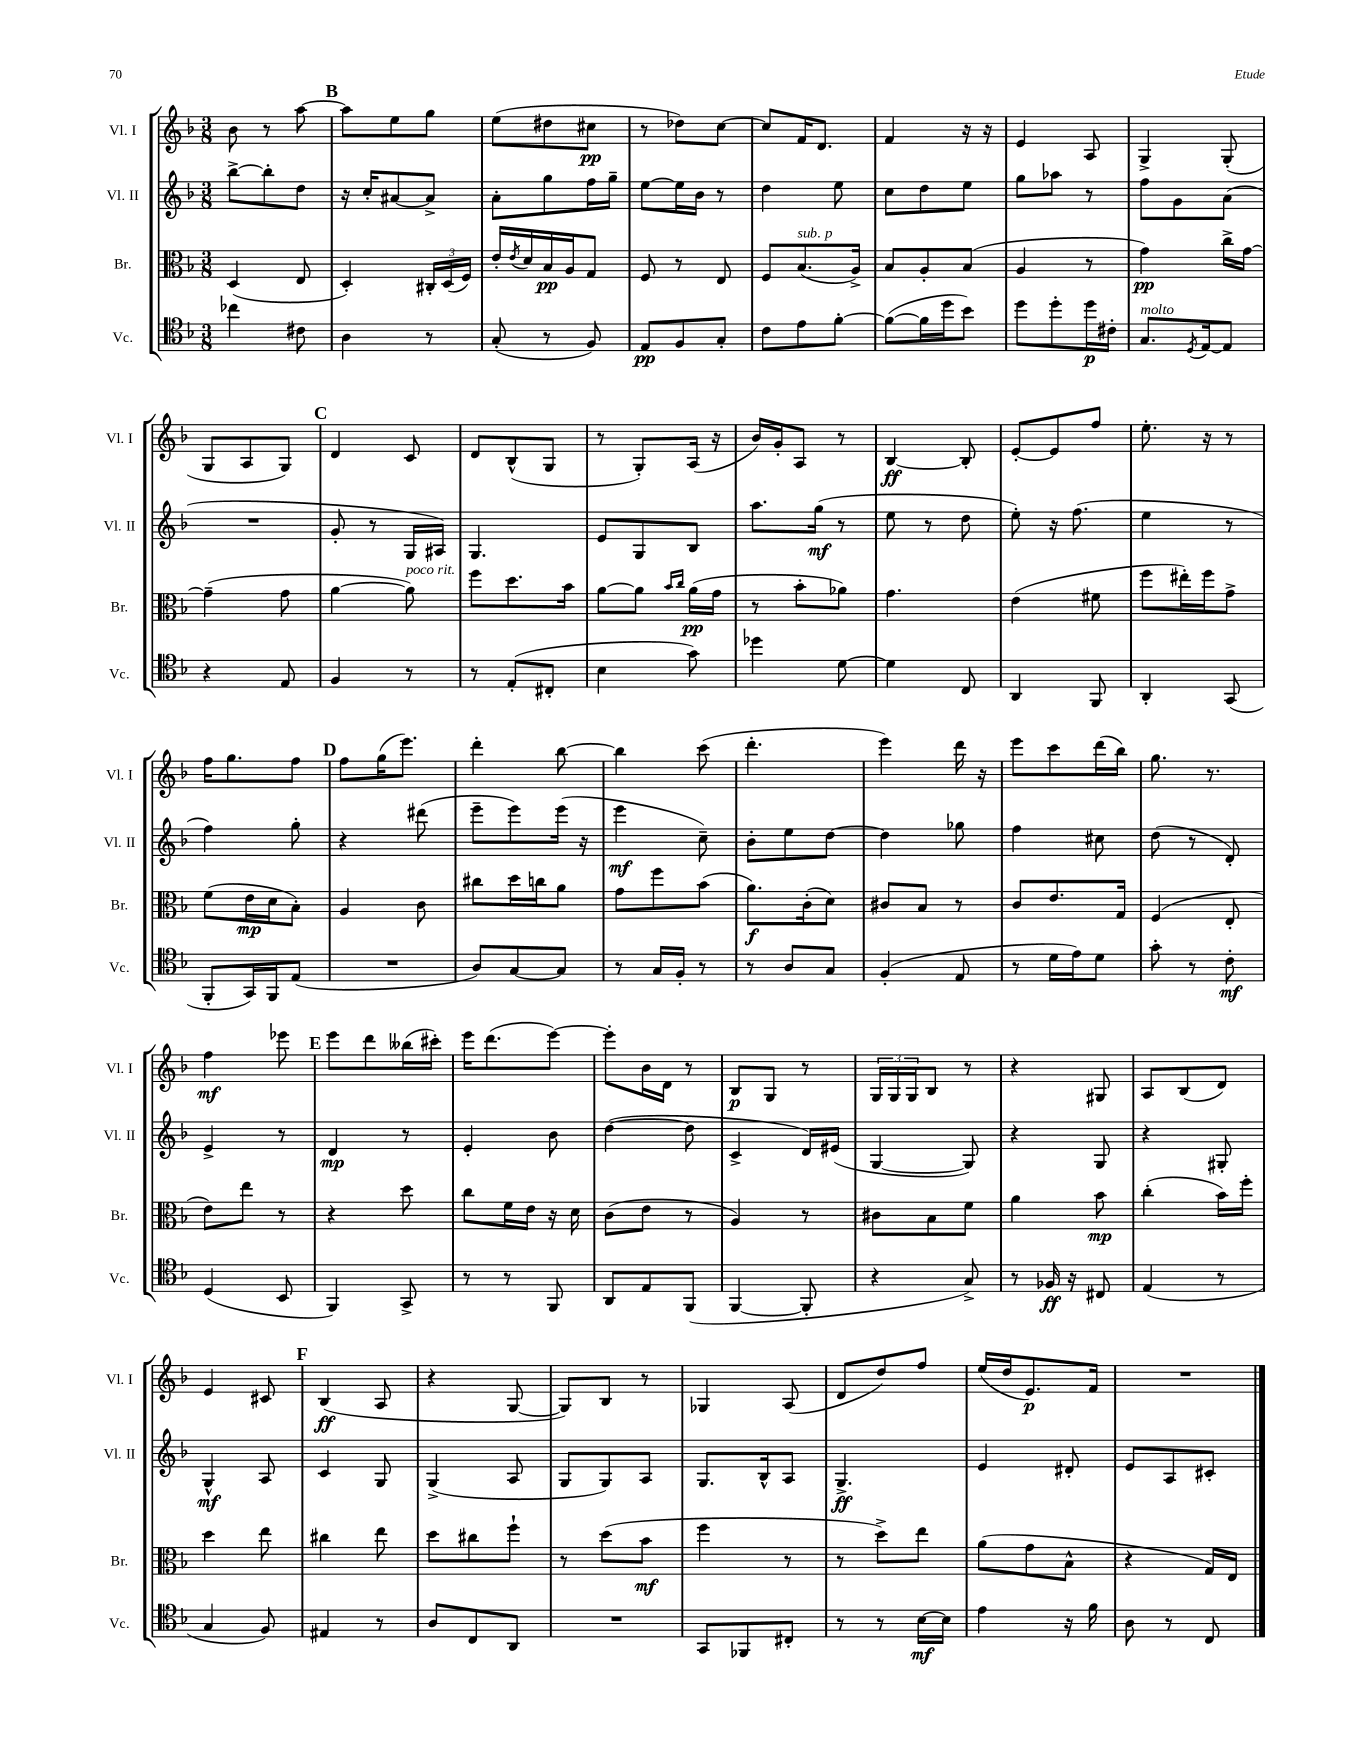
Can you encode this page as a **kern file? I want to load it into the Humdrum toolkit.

**kern	**dynam	**kern	**dynam	**kern	**dynam	**kern	**dynam
*part4	*part4	*part3	*part3	*part2	*part2	*part1	*part1
*staff4	*staff4	*staff3	*staff3	*staff2	*staff2	*staff1	*staff1
*I"Vc.	*	*I"Br.	*	*I"Vl. II	*	*I"Vl. I	*
*I'Vc.	*	*I'Br.	*	*I'Vl. II	*	*I'Vl. I	*
*clefC4	*	*clefC3	*	*clefG2	*	*clefG2	*
*k[b-]	*	*k[b-]	*	*k[b-]	*	*k[b-]	*
*M3/8	*	*M3/8	*	*M3/8	*	*M3/8	*
=141	=141	=141	=141	=141	=141	=141	=141
4cc-X\	.	(4D/	.	[8bb-^\L	.	8b-\	.
.	.	.	.	8bb-'\]	.	8r	.
8c#X\	.	8E/	.	8dd\J	.	[8aa\	.
!!LO:REH:place=s1:t=B
=142	=142	=142	=142	=142	=142	=142	=142
4A\	.	4D'/)	.	16r	.	8aa\L]	.
.	.	.	.	16cc'/KL	.	.	.
.	.	.	.	[8a#X/	.	8ee\	.
8r	.	24C#X'/LL	.	8a#^/J]	.	8gg\J	.
.	.	(24D/	.	.	.	.	.
.	.	24F/JJ)	.	.	.	.	.
=143	=143	=143	=143	=143	=143	=143	=143
(8G'/	.	16e'/LL	.	8a'\L	.	(8ee\L	.
.	.	8qe/	.	.	.	.	.
.	.	16d/	.	.	.	.	.
8r	.	16B-/	pp	8gg\	.	8dd#X\	.
.	.	16A/J	.	.	.	.	.
8F/)	.	8G/J	.	16ff\L	.	8cc#X\J	pp
.	.	.	.	16gg~\JJ	.	.	.
=144	=144	=144	=144	=144	=144	=144	=144
8E/L	pp	8F/	.	[8ee\L	.	8r	.
8F/	.	8r	.	16ee\L]	.	8dd-X\L)	.
.	.	.	.	16b-\JJ	.	.	.
8G'/J	.	8E/	.	8r	.	[8cc\J	.
=145	=145	=145	=145	=145	=145	=145	=145
8c\L	.	8F/L	.	4dd\	.	8cc/L]	.
!	!	!LO:TX:a:i:t=sub. p	!	!	!	!	!
8e\	.	(8.B-/	.	.	.	16f/K	.
.	.	.	.	.	.	8.d/J	.
[8f'\J	.	.	.	8ee\	.	.	.
.	.	16A^/Jk)	.	.	.	.	.
=146	=146	=146	=146	=146	=146	=146	=146
(8f\L_	.	8B-/L	.	8cc\L	.	4f/	.
16f\L]	.	8A'/	.	8dd\	.	.	.
16dd\J	.	.	.	.	.	.	.
8b-\J)	.	(8B-/J	.	8ee\J	.	16r	.
.	.	.	.	.	.	16r	.
=147	=147	=147	=147	=147	=147	=147	=147
8dd\L	.	4A/	.	8gg\L	.	4e/	.
8dd'\	.	.	.	8aa-X\J	.	.	.
16dd\L	p	8r	.	8r	.	8A/	.
16c#X'\JJ	.	.	.	.	.	.	.
=148	=148	=148	=148	=148	=148	=148	=148
!LO:TX:a:i:t=molto	!	!	!	!	!	!	!
8.G/L	.	4g\)	pp	8ff\L	.	4G^/	.
.	.	.	.	8g\	.	.	.
8qD/	.	.	.	.	.	.	.
[16E/k	.	.	.	.	.	.	.
8E/J]	.	16cc^\LL	.	(8a\J	.	(8G'/	.
.	.	[16g\JJ	.	.	.	.	.
!!LO:LB:g=z
=149	=149	=149	=149	=149	=149	=149	=149
4r	.	(4g~\]	.	4.r	.	8G/L	.
.	.	.	.	.	.	8A/	.
8E/	.	8g\	.	.	.	8G/J)	.
!!LO:REH:place=s1:t=C
=150	=150	=150	=150	=150	=150	=150	=150
4F/	.	[4a\	.	8g'/	.	4d/	.
.	.	.	.	8r	.	.	.
!	!	!LO:TX:a:i:t=poco rit.	!	!	!	!	!
8r	.	8a\])	.	16G/LL	.	8c/	.
.	.	.	.	16A#X/JJ)	.	.	.
=151	=151	=151	=151	=151	=151	=151	=151
8r	.	8ff\L	.	4.G/	.	8d/L	.
(8E'/L	.	8.dd\	.	.	.	(8B-^^/	.
8C#X'/J	.	.	.	.	.	8G/J	.
.	.	16b-\Jk	.	.	.	.	.
=152	=152	=152	=152	=152	=152	=152	=152
4B-\	.	[8a\L	.	8e/L	.	8r	.
.	.	8a\J]	.	8G/	.	8G'/L)	.
.	.	16qqb-/LL	.	.	.	.	.
.	.	16qqcc/JJ	.	.	.	.	.
8g\)	.	(16a\LL	pp	8B-/J	.	(16A/Jk	.
.	.	16g\JJ	.	.	.	16r	.
=153	=153	=153	=153	=153	=153	=153	=153
4dd-X\	.	8r	.	8.aa\L	.	16b-/LL)	.
.	.	.	.	.	.	16g'/J	.
.	.	8b-'\L	.	.	.	8A/J	.
.	.	.	.	(16gg\Jk	mf	.	.
[8d\	.	8a-X\J)	.	8r	.	8r	.
=154	=154	=154	=154	=154	=154	=154	=154
4d\]	.	4.g\	.	8ee\	.	[4B-/	ff
.	.	.	.	8r	.	.	.
8C/	.	.	.	8dd\	.	8B-'/]	.
=155	=155	=155	=155	=155	=155	=155	=155
4AA/	.	(4e\	.	8ee'\)	.	[8e'/L	.
.	.	.	.	16r	.	8e/]	.
.	.	.	.	(8.ff\	.	.	.
8FF/	.	8f#X\	.	.	.	8ff/J	.
=156	=156	=156	=156	=156	=156	=156	=156
4AA'/	.	8ff\L	.	4ee\	.	8.ee'\	.
.	.	16ee#X'\L)	.	.	.	.	.
.	.	16ff\J	.	.	.	16r	.
(8GG/	.	8g^\J	.	8r	.	8r	.
!!LO:LB:g=z
=157	=157	=157	=157	=157	=157	=157	=157
8FF'/L	.	(8f\L	.	4ff\)	.	16ff\KL	.
.	.	.	.	.	.	8.gg\	.
16GG/L)	.	16e\L	mp	.	.	.	.
16FF/J	.	16d\J	.	.	.	.	.
(8E/J	.	8B-'\J)	.	8gg'\	.	8ff\J	.
!!LO:REH:place=s1:t=D
=158	=158	=158	=158	=158	=158	=158	=158
4.r	.	4A/	.	4r	.	8ff\L	.
.	.	.	.	.	.	(16gg\K	.
.	.	.	.	.	.	8.eee\J)	.
.	.	8c\	.	(8ddd#X\	.	.	.
=159	=159	=159	=159	=159	=159	=159	=159
8A/L)	.	8cc#X\L	.	8eee~\L	.	4ddd'\	.
[8G/	.	16dd\L	.	8eee\)	.	.	.
.	.	16ccn\J	.	.	.	.	.
8G/J]	.	8a\J	.	(16eee\Jk	.	[8bb-\	.
.	.	.	.	16r	.	.	.
=160	=160	=160	=160	=160	=160	=160	=160
8r	.	8g\L	.	4eee\	mf	4bb-\]	.
16G/LL	.	8ff\	.	.	.	.	.
16F'/JJ	.	.	.	.	.	.	.
8r	.	(8b-\J	.	8cc~\)	.	(8ccc\	.
=161	=161	=161	=161	=161	=161	=161	=161
8r	.	8.a\L)	f	8b-'\L	.	4.ddd'\	.
8A/L	.	.	.	8ee\	.	.	.
.	.	(16c'\k	.	.	.	.	.
8G/J	.	8d\J)	.	[8dd\J	.	.	.
=162	=162	=162	=162	=162	=162	=162	=162
(4F'/	.	8c#X/L	.	4dd\]	.	4eee\)	.
.	.	8B-/J	.	.	.	.	.
8E/	.	8r	.	8gg-X\	.	16ddd\	.
.	.	.	.	.	.	16r	.
=163	=163	=163	=163	=163	=163	=163	=163
8r	.	8c/L	.	4ff\	.	8eee\L	.
16d\LL	.	8.e/	.	.	.	8ccc\	.
16e\J)	.	.	.	.	.	.	.
8d\J	.	.	.	8cc#X\	.	(16ddd\L	.
.	.	16G/Jk	.	.	.	16bb-\JJ)	.
=164	=164	=164	=164	=164	=164	=164	=164
8g'\	.	(4F/	.	(8dd\	.	8.gg\	.
8r	.	.	.	8r	.	.	.
.	.	.	.	.	.	8.r	.
8c'\	mf	8E'/	.	8d'/)	.	.	.
!!LO:LB:g=z
=165	=165	=165	=165	=165	=165	=165	=165
(4D/	.	8e\L)	.	4e^/	.	4ff\	mf
.	.	8ee\J	.	.	.	.	.
8BB-/	.	8r	.	8r	.	8eee-X\	.
!!LO:REH:place=s1:t=E
=166	=166	=166	=166	=166	=166	=166	=166
4FF/)	.	4r	.	4d/	mp	8eee\L	.
.	.	.	.	.	.	8ddd\	.
8GG^/	.	8dd\	.	8r	.	(16bb--X\L	.
.	.	.	.	.	.	16ccc#X'\JJ)	.
=167	=167	=167	=167	=167	=167	=167	=167
8r	.	8cc\L	.	4e'/	.	16eee\KL	.
.	.	.	.	.	.	(8.ddd\	.
8r	.	16f\L	.	.	.	.	.
.	.	16e\JJ	.	.	.	.	.
8FF/	.	16r	.	8b-\	.	[8eee\J)	.
.	.	16d\	.	.	.	.	.
=168	=168	=168	=168	=168	=168	=168	=168
8AA/L	.	(8c\L	.	([4dd\	.	8eee'\L]	.
8E/	.	8e\J	.	.	.	16b-\L	.
.	.	.	.	.	.	16d\JJ	.
(8FF/J	.	8r	.	8dd\]	.	8r	.
=169	=169	=169	=169	=169	=169	=169	=169
[4FF/	.	4A/)	.	4c^/	.	8B-/L	p
.	.	.	.	.	.	8G/J	.
8FF'/]	.	8r	.	16d/LL)	.	8r	.
.	.	.	.	(16e#X/JJ	.	.	.
=170	=170	=170	=170	=170	=170	=170	=170
4r	.	8c#X\L	.	[4G/	.	24G/LL	.
.	.	.	.	.	.	24G/	.
.	.	.	.	.	.	24G/J	.
.	.	8B-\	.	.	.	8B-/J	.
8G^/)	.	8f\J	.	8G/])	.	8r	.
=171	=171	=171	=171	=171	=171	=171	=171
8r	.	4a\	.	4r	.	4r	.
16F-X/	ff	.	.	.	.	.	.
16r	.	.	.	.	.	.	.
8C#X/	.	8b-\	mp	8G/	.	8G#X/	.
=172	=172	=172	=172	=172	=172	=172	=172
(4E/	.	(4cc'\	.	4r	.	8A/L	.
.	.	.	.	.	.	(8B-/	.
8r	.	16b-\LL)	.	8G#X'/	.	8d/J)	.
.	.	16ff'\JJ	.	.	.	.	.
!!LO:LB:g=z
=173	=173	=173	=173	=173	=173	=173	=173
4G/	.	4dd\	.	4G^^/	mf	4e/	.
8F/)	.	8ee\	.	8A/	.	8c#X/	.
!!LO:REH:place=s1:t=F
=174	=174	=174	=174	=174	=174	=174	=174
4E#X/	.	4cc#X\	.	4c/	.	(4B-/	ff
8r	.	8ee\	.	8G/	.	8A/	.
=175	=175	=175	=175	=175	=175	=175	=175
8A/L	.	8dd\L	.	(4G^/	.	4r	.
8C/	.	8cc#X\	.	.	.	.	.
8AA/J	.	8ff`\J	.	8A/	.	[8G/	.
=176	=176	=176	=176	=176	=176	=176	=176
4.r	.	8r	.	8G/L	.	8G/L])	.
.	.	(8dd\L	.	8G/)	.	8B-/J	.
.	.	8b-\J	mf	8A/J	.	8r	.
=177	=177	=177	=177	=177	=177	=177	=177
8GG/L	.	4ff\	.	8.G/L	.	4G-X/	.
8FF-X/	.	.	.	.	.	.	.
.	.	.	.	16B-^^/k	.	.	.
8C#X'/J	.	8r	.	8A/J	.	(8A/	.
=178	=178	=178	=178	=178	=178	=178	=178
8r	.	8r	.	4.G^/	ff	8d/L	.
8r	.	8dd^\L)	.	.	.	8dd/)	.
[16B-\LL	mf	8ee\J	.	.	.	8ff/J	.
16B-\JJ]	.	.	.	.	.	.	.
=179	=179	=179	=179	=179	=179	=179	=179
4e\	.	(8a\L	.	4e/	.	(16ee/LL	.
.	.	.	.	.	.	16dd/J	.
.	.	8g\	.	.	.	8.e/)	p
16r	.	8B-^^\J	.	8d#X'/	.	.	.
16f\	.	.	.	.	.	16f/Jk	.
=180	=180	=180	=180	=180	=180	=180	=180
8A\	.	4r	.	8e/L	.	4.r	.
8r	.	.	.	8A/	.	.	.
8C/	.	16G/LL)	.	8c#X'/J	.	.	.
.	.	16E/JJ	.	.	.	.	.
==	==	==	==	==	==	==	==
*-	*-	*-	*-	*-	*-	*-	*-
